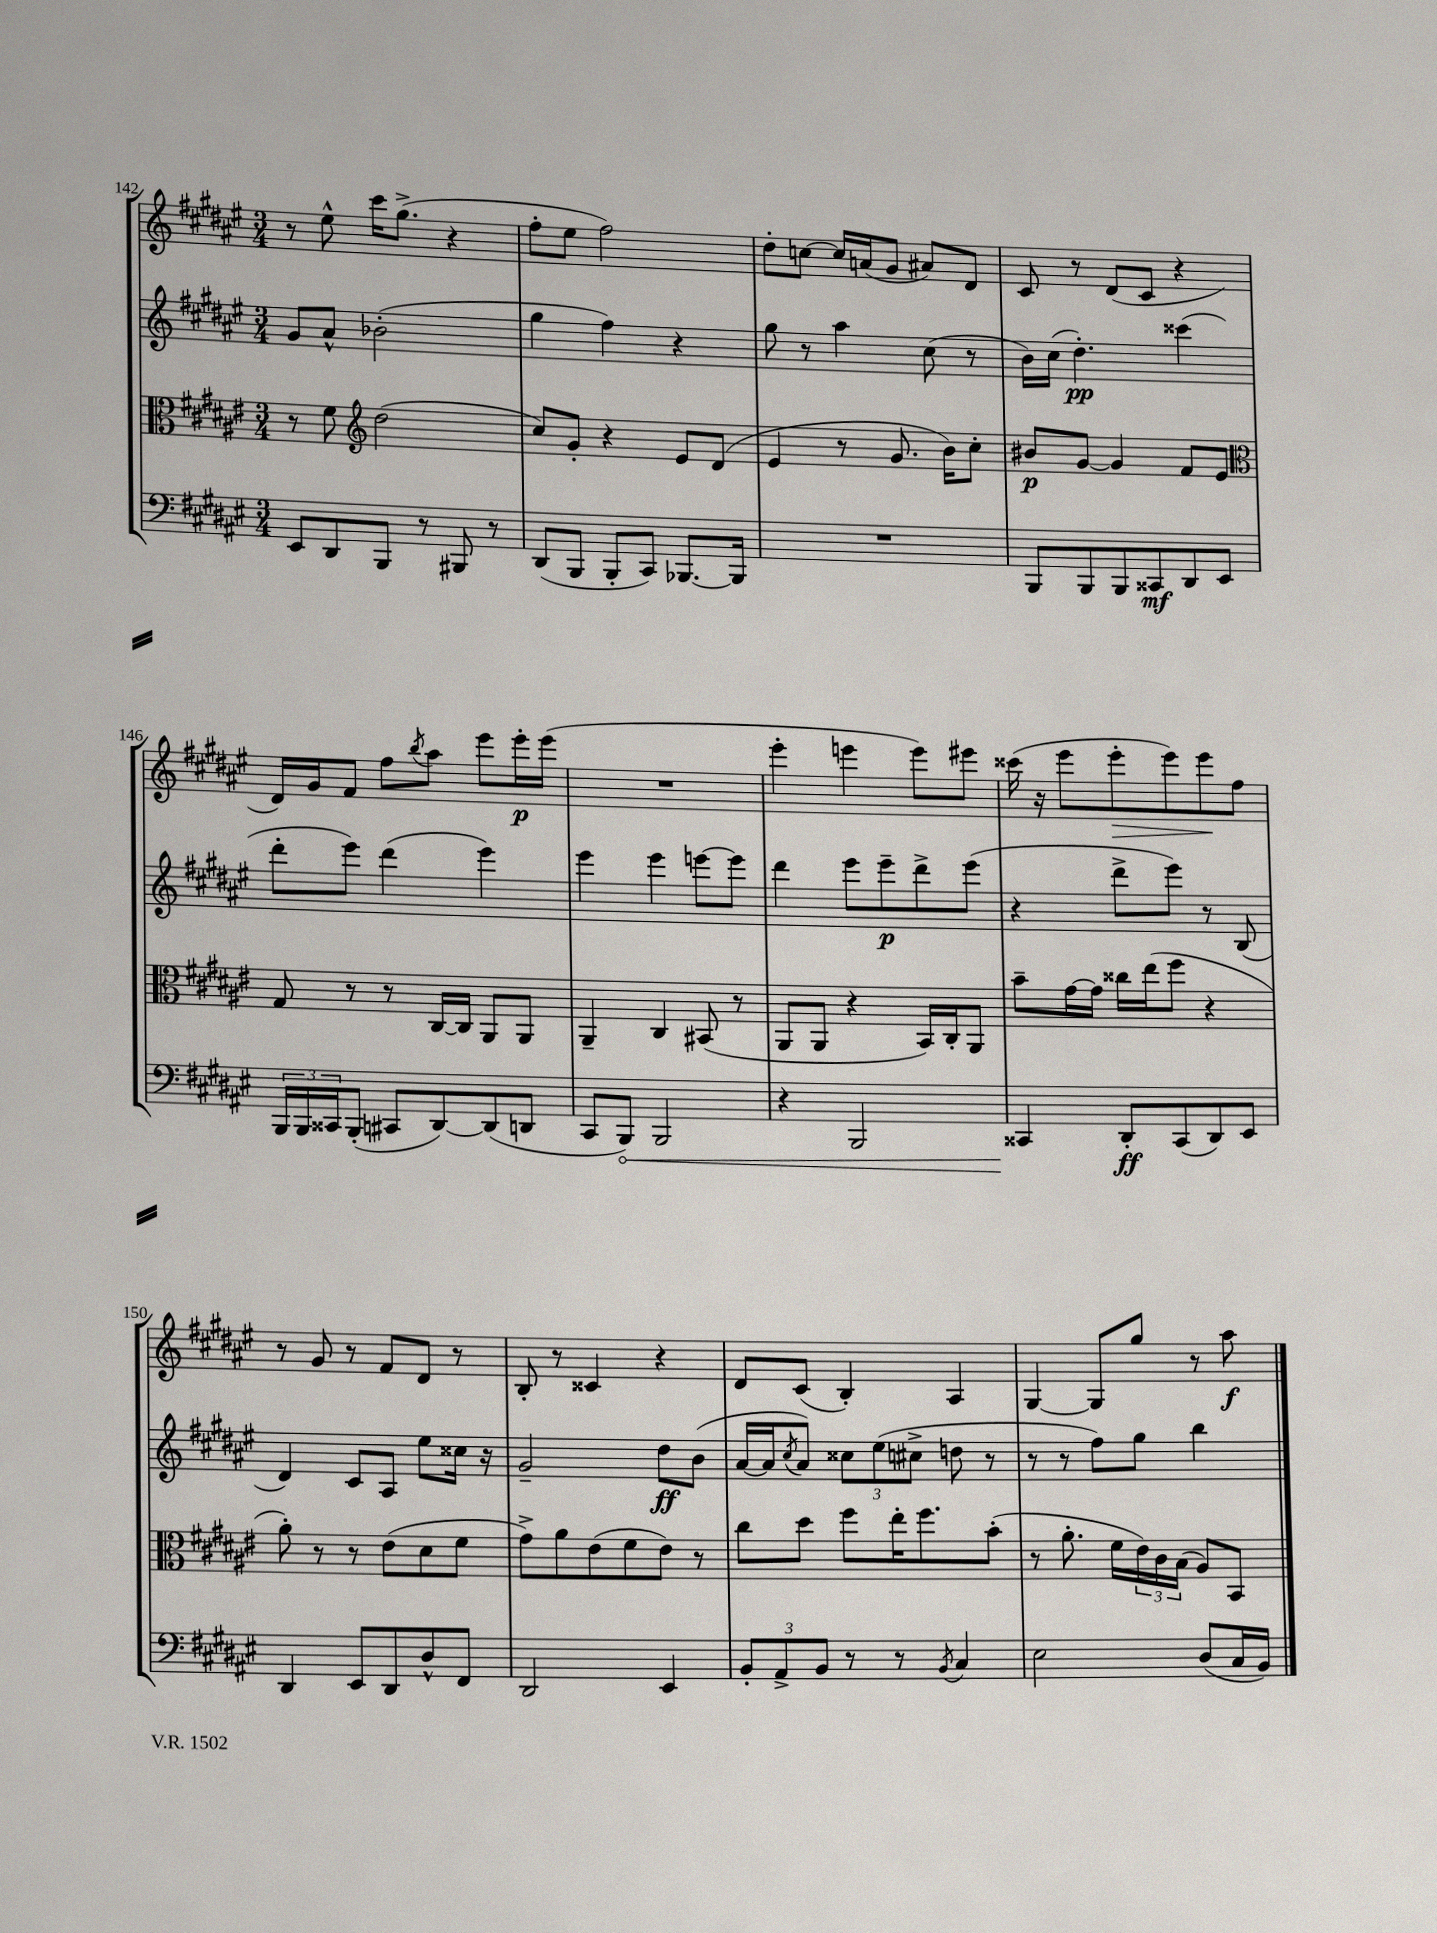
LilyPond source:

<<
\new StaffGroup <<
\new Staff = "s0" {
    \clef treble \key fis \major \numericTimeSignature \time 3/4
    r8 eis''8-^ cis'''16 gis''8.->( r4 |
    fis''8-. eis''8 fis''2) |
    dis''8-. c''8~ c''16 a'16( gis'8 ais'8) dis'8 |
    cis'8 r8 dis'8( cis'8 r4 |
    dis'16) gis'16 fis'8 fis''8 \acciaccatura { b''8 } ais''8 eis'''8 eis'''16-.\p eis'''16( |
    R2. |
    eis'''4-. e'''4 e'''8) eis'''8 |
    cisis'''16( r16 eis'''8 eis'''8-.\> eis'''8) eis'''8\! fis''8 |
    r8 gis'8 r8 fis'8 dis'8 r8 |
    b8-. r8 cisis'4 r4 |
    dis'8 cis'8( b4-.) ais4 |
    gis4~ gis8 gis''8 r8 ais''8\f \bar "|." |
}
\new Staff = "s1" {
    \clef treble \key fis \major \numericTimeSignature \time 3/4
    gis'8 ais'8-^ bes'2-.( |
    gis''4 fis''4) r4 |
    gis''8 r8 ais''4 cis''8( r8 |
    b'16) cis''16( dis''4.-.\pp) cisis'''4( |
    dis'''8-. eis'''8) dis'''4( eis'''4) |
    eis'''4 eis'''4 e'''8~ e'''8 |
    dis'''4 eis'''8 eis'''8--\p dis'''8-> eis'''8( |
    r4 dis'''8-> eis'''8) r8 b8( |
    dis'4) cis'8 ais8 eis''8 cisis''16 r16 |
    gis'2-- dis''8\ff b'8( |
    ais'16~ ais'16 \acciaccatura { cis''8 } ais'8) \tuplet 3/2 { cisis''8 eis''8( cis''8-> } d''8 r8 |
    r8 r8 fis''8) gis''8 b''4 \bar "|." |
}
\new Staff = "s2" {
    \clef alto \key fis \major \numericTimeSignature \time 3/4
    r8 fis'8 \clef treble dis''2( |
    cis''8) gis'8-. r4 eis'8 dis'8( |
    eis'4 r8 gis'8. b'16) cis''8-. |
    bis'8\p gis'8~ gis'4 fis'8 eis'8 |
    \clef alto gis8 r8 r8 cis16~ cis16 ais,8 ais,8 |
    ais,4-- cis4 bis,8( r8 |
    ais,8 ais,8 r4 b,16) cis16-. ais,8 |
    b'8-- gis'16~ gis'16 cisis''16 eis''16( fis''8 r4 |
    ais'8-.) r8 r8 eis'8( dis'8 fis'8 |
    gis'8->) ais'8 eis'8( fis'8 eis'8) r8 |
    cis''8 dis''8 fis''8 eis''16-. fis''8. b'8-.( |
    r8 ais'8.-. fis'16 \tuplet 3/2 { eis'16) cis'16 b16( } ais8) b,8 \bar "|." |
}
\new Staff = "s3" {
    \clef bass \key fis \major \numericTimeSignature \time 3/4
    eis,8 dis,8 b,,8 r8 bis,,8 r8 |
    dis,8( b,,8 b,,8-. cis,8) bes,,8.~ bes,,16 |
    R2. |
    b,,8 b,,8 b,,8 cisis,8\mf dis,8 eis,8 |
    \tuplet 3/2 { b,,16 b,,16 cisis,16 } b,,8-.( cis,8 dis,8~) dis,8( d,8 |
    cis,8 \once \override Hairpin.circled-tip = ##t b,,8\<) b,,2 |
    r4 b,,2 |
    cisis,4\! dis,8-.\ff cisis,8( dis,8) eis,8 |
    dis,4 eis,8 dis,8 dis8-^ fis,8 |
    dis,2 eis,4 |
    \tuplet 3/2 { b,8-. ais,8-> b,8 } r8 r8 \acciaccatura { b,8 } cis4 |
    eis2 dis8( cis16 b,16) \bar "|." |
}
>>
>>
\layout { \context { \Score currentBarNumber = #142 } }
